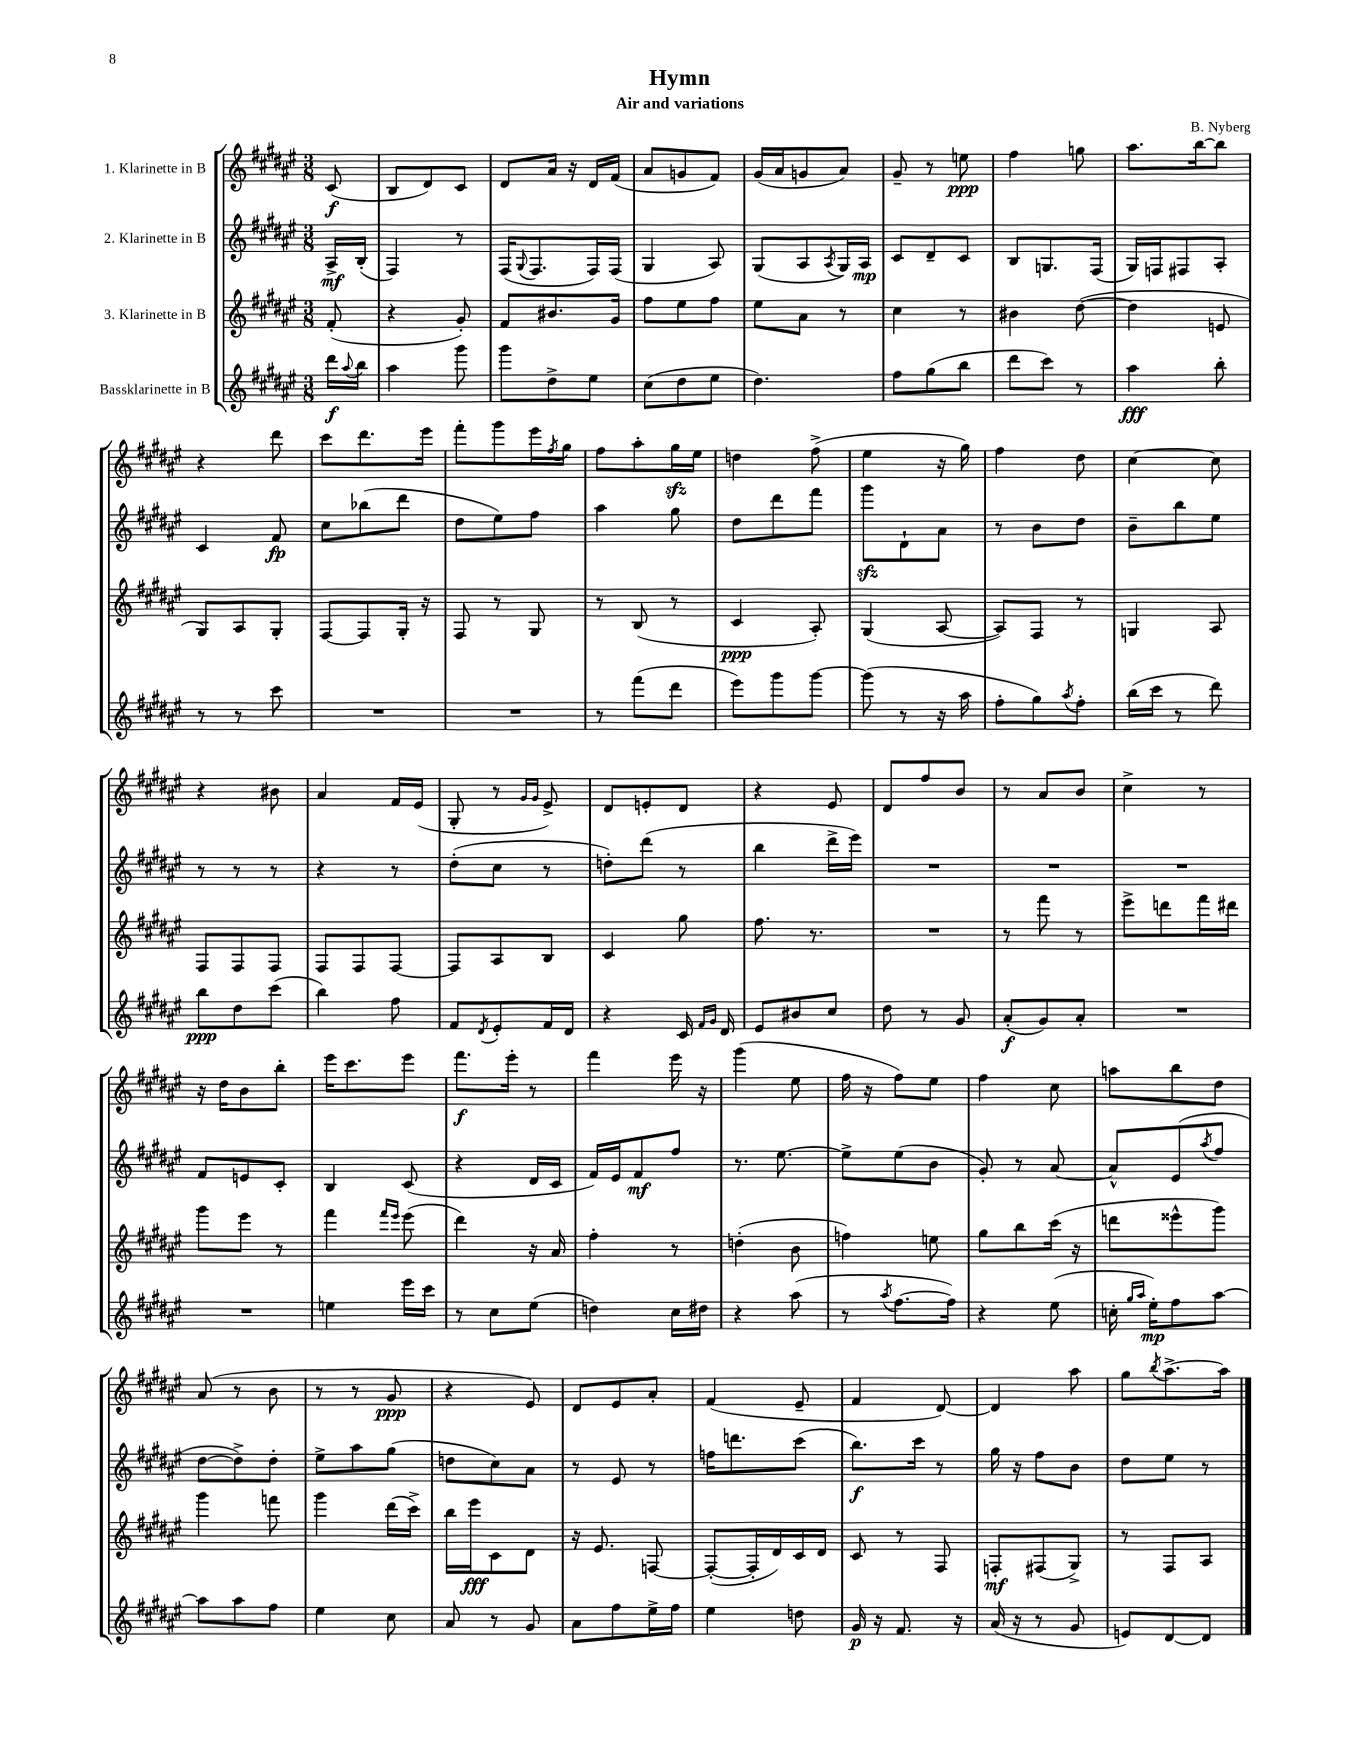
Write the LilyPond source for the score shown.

\header { title = "Hymn" composer = "B. Nyberg" subtitle = "Air and variations" }
<<
\new StaffGroup <<
\new Staff = "s0" \with { instrumentName = "1. Klarinette in B" } {
    \clef treble \key fis \major \numericTimeSignature \time 3/8 \partial 8
    cis'8\f( |
    b8 dis'8) cis'8 |
    dis'8 ais'16 r16 dis'16 fis'16( |
    ais'8 g'8 fis'8) |
    gis'16( ais'16 g'8 ais'8) |
    gis'8-- r8 e''8\ppp |
    fis''4 g''8 |
    ais''8. b''16~ b''8 |
    r4 dis'''8 |
    cis'''8 dis'''8. eis'''16 |
    fis'''8-. gis'''8 eis'''16 \acciaccatura { fis''8 } gis''16 |
    fis''8 ais''8-. gis''16\sfz eis''16 |
    d''4 fis''8->( |
    eis''4 r16 gis''16) |
    fis''4 dis''8 |
    cis''4~ cis''8 |
    r4 bis'8 |
    ais'4 fis'16 eis'16( |
    gis8-. r8 \grace { gis'16 gis'16 } eis'8->) |
    dis'8 e'8-. dis'8 |
    r4 eis'8 |
    dis'8 fis''8 b'8 |
    r8 ais'8 b'8 |
    cis''4-> r8 |
    r16 dis''16 b'8 b''8-. |
    eis'''16 cis'''8. eis'''8 |
    fis'''8.\f eis'''16-. r8 |
    fis'''4 eis'''16 r16 |
    gis'''4( eis''8 |
    fis''16 r16 fis''8) eis''8 |
    fis''4 cis''8 |
    a''8 b''8 dis''8 |
    ais'8( r8 b'8 |
    r8 r8 gis'8\ppp |
    r4 eis'8) |
    dis'8 eis'8 ais'8-. |
    fis'4( eis'8-- |
    fis'4 dis'8~) |
    dis'4 ais''8 |
    gis''8 \acciaccatura { b''8 } ais''8.~-> ais''16 \bar "|." |
}
\new Staff = "s1" \with { instrumentName = "2. Klarinette in B" } {
    \clef treble \key fis \major \numericTimeSignature \time 3/8 \partial 8
    ais16->\mf b16-.( |
    fis4) r8 |
    fis16( \appoggiatura { gis8 } fis8. fis16) fis16( |
    gis4 ais8) |
    gis8( ais8 \acciaccatura { ais8 } gis16) ais16\mp |
    cis'8 dis'8-- cis'8 |
    b8 g8. fis16( |
    gis16) f16 fis8 ais8-. |
    cis'4 fis'8\fp |
    cis''8 bes''8( dis'''8 |
    dis''8 eis''8) fis''8 |
    ais''4 gis''8 |
    dis''8 dis'''8 fis'''8 |
    gis'''8\sfz dis'8-! ais'8 |
    r8 b'8 dis''8 |
    b'8-- b''8 eis''8 |
    r8 r8 r8 |
    r4 r8 |
    dis''8-.( cis''8 r8 |
    d''8-.) dis'''8( r8 |
    b''4 dis'''16-> eis'''16) |
    R4. |
    R4. |
    R4. |
    fis'8 e'8 cis'8-. |
    b4 cis'8( |
    r4 dis'16 cis'16 |
    fis'16) eis'16 fis'8\mf fis''8 |
    r8. eis''8.~ |
    eis''8-> eis''8( b'8 |
    gis'8-.) r8 ais'8~ |
    ais'8-^ eis'8( \acciaccatura { ais''8 } fis''8 |
    dis''8~ dis''8->) dis''8-. |
    eis''8-> ais''8 gis''8( |
    d''8 cis''8) ais'8 |
    r8 eis'8 r8 |
    f''16 d'''8. cis'''8( |
    b''8.\f) cis'''16 r8 |
    gis''16 r16 fis''8 b'8 |
    dis''8 eis''8 r8 \bar "|." |
}
\new Staff = "s2" \with { instrumentName = "3. Klarinette in B" } {
    \clef treble \key fis \major \numericTimeSignature \time 3/8 \partial 8
    fis'8-.( |
    r4 gis'8-.) |
    fis'8 bis'8. gis'16 |
    fis''8 eis''8 fis''8 |
    eis''8 ais'8 r8 |
    cis''4 r8 |
    bis'4 dis''8~( |
    dis''4 e'8 |
    gis8) ais8 gis8-. |
    fis8~ fis8 gis16-. r16 |
    fis8 r8 gis8 |
    r8 b8( r8 |
    cis'4\ppp ais8-.) |
    gis4( ais8~ |
    ais8) fis8 r8 |
    g4 ais8 |
    fis8 fis8 fis8 |
    fis8 fis8 fis8~ |
    fis8 ais8 b8 |
    cis'4 gis''8 |
    fis''8. r8. |
    R4. |
    r8 fis'''8 r8 |
    eis'''8-> d'''8 fis'''16 dis'''16 |
    gis'''8 eis'''8 r8 |
    fis'''4 \grace { fis'''16 eis'''16 } eis'''8( |
    dis'''4) r16 ais'16 |
    fis''4-. r8 |
    d''4-.( b'8 |
    f''4) e''8 |
    gis''8 b''8 cis'''16( r16 |
    d'''8 eisis'''8-^ gis'''8) |
    gis'''4 f'''8 |
    gis'''4 dis'''16( cis'''16->) |
    b''16 eis'''16\fff cis'8 dis'8 |
    r16 eis'8. f8~ |
    f8~-.( f16-. dis'16) cis'16 dis'16 |
    cis'8 r8 fis8 |
    f8-.\mf fis8( gis8->) |
    r8 fis8 ais8 \bar "|." |
}
\new Staff = "s3" \with { instrumentName = "Bassklarinette in B" } {
    \clef treble \key fis \major \numericTimeSignature \time 3/8 \partial 8
    dis'''16\f \appoggiatura { ais''8 } b''16 |
    ais''4 gis'''8 |
    gis'''8 dis''8-> eis''8 |
    cis''8( dis''8 eis''8 |
    dis''4.) |
    fis''8 gis''8( b''8 |
    dis'''8 cis'''8) r8 |
    ais''4\fff b''8-. |
    r8 r8 cis'''8 |
    R4. |
    R4. |
    r8 fis'''8( dis'''8 |
    eis'''8) gis'''8 gis'''8~ |
    gis'''8( r8 r16 ais''16 |
    fis''8-. gis''8) \acciaccatura { ais''8 } fis''8-. |
    b''16( cis'''16 r8 dis'''8) |
    b''8\ppp dis''8 cis'''8( |
    b''4) fis''8 |
    fis'8 \acciaccatura { dis'8 } eis'8-. fis'16 dis'16 |
    r4 cis'16 \grace { fis'16 gis'16 } dis'16 |
    eis'8 bis'8 cis''8 |
    dis''8 r8 gis'8 |
    ais'8-.\f( gis'8) ais'8-. |
    R4. |
    R4. |
    e''4 eis'''16 cis'''16 |
    r8 cis''8 eis''8( |
    d''4) cis''16 dis''16 |
    r4 ais''8( |
    r8 \acciaccatura { ais''8 } fis''8.~ fis''16) |
    r4 eis''8( |
    c''16-. \grace { gis''16 ais''16 } eis''16-.\mp) fis''8 ais''8~ |
    ais''8 ais''8 fis''8 |
    eis''4 cis''8 |
    ais'8 r8 gis'8 |
    ais'8 fis''8 eis''16-> fis''16 |
    eis''4 d''8 |
    gis'16\p r16 fis'8. r16 |
    ais'16( r16 r8 gis'8 |
    e'8) dis'8~ dis'8 \bar "|." |
}
>>
>>
\layout { \context { \Score \remove "Bar_number_engraver" } }
